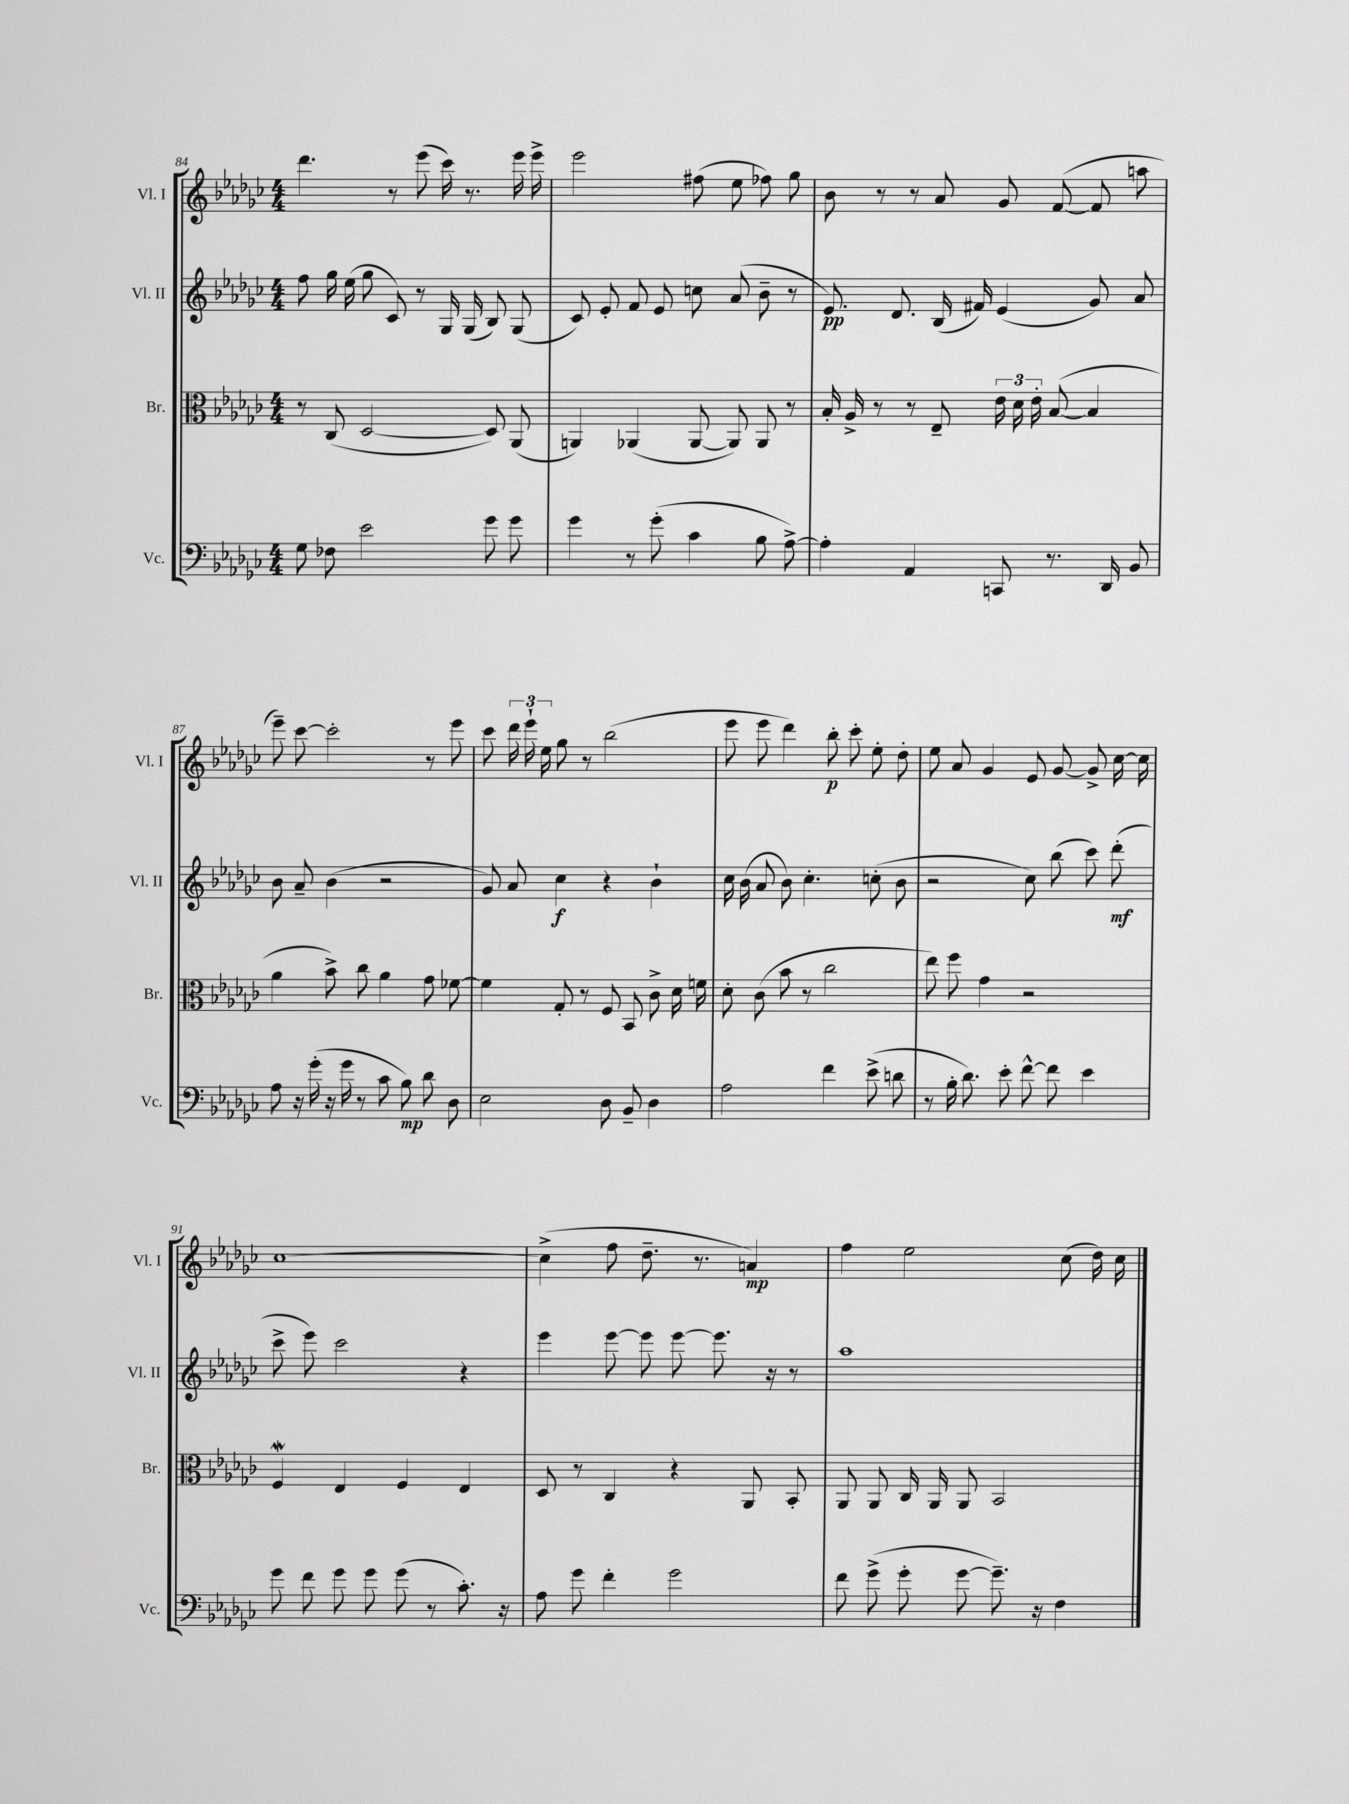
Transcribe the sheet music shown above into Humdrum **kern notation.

**kern	**dynam	**kern	**kern	**dynam	**kern	**dynam
*part4	*part4	*part3	*part2	*part2	*part1	*part1
*staff4	*staff4	*staff3	*staff2	*staff2	*staff1	*staff1
*I"Vc.	*	*I"Br.	*I"Vl. II	*	*I"Vl. I	*
*I'Vc.	*	*I'Br.	*I'Vl. II	*	*I'Vl. I	*
*clefF4	*	*clefC3	*clefG2	*	*clefG2	*
*k[b-e-a-d-g-c-]	*	*k[b-e-a-d-g-c-]	*k[b-e-a-d-g-c-]	*	*k[b-e-a-d-g-c-]	*
*M4/4	*	*M4/4	*M4/4	*	*M4/4	*
=84	=84	=84	=84	=84	=84	=84
8G-\	.	8r	8ff\	.	4.ddd-\	.
8F-X\	.	(8C-/	16gg-\	.	.	.
.	.	.	(16ee-\	.	.	.
2e-\	.	[2D-/	8gg-\	.	.	.
.	.	.	8c-/)	.	8r	.
.	.	.	8r	.	(8eee-\	.
.	.	.	16G-/	.	16ccc-\)	.
.	.	.	(16G-/	.	8.r	.
8g-\	.	8D-/])	8B-/)	.	.	.
8g-\	.	(8AA-/	(8G-/	.	16eee-\	.
.	.	.	.	.	16eee-^\	.
=85	=85	=85	=85	=85	=85	=85
4g-\	.	4AAn/)	8c-/)	.	2eee-\	.
.	.	.	8e-'/	.	.	.
8r	.	(4AA-X/	8f/	.	.	.
(8g-'\	.	.	8e-/	.	.	.
4c-\	.	[8AA-/	8ccn\	.	(8ff#X\	.
.	.	8AA-/])	(8a-/	.	8ee-\	.
8B-\	.	8AA-/	8b-~\	.	8ff-X\)	.
[8A-^\)	.	8r	8r	.	8gg-\	.
=86	=86	=86	=86	=86	=86	=86
4A-'\]	.	16B-'/	8.e-/)	pp	8b-\	.
.	.	16A-^/	.	.	.	.
.	.	8r	.	.	8r	.
.	.	.	8.d-/	.	.	.
4AA-/	.	8r	.	.	8r	.
.	.	8E-~/	(16B-/	.	8a-/	.
.	.	.	16f#X/)	.	.	.
8CCn/	.	24e-\	(4e-/	.	8g-/	.
.	.	24d-\	.	.	.	.
.	.	24e-'\	.	.	.	.
8.r	.	([8B-/	.	.	([8f/	.
.	.	4B-/]	8g-/)	.	8f/]	.
16DD-/	.	.	.	.	.	.
8BB-/	.	.	8a-/	.	8aan\	.
!!LO:LB:g=z
=87	=87	=87	=87	=87	=87	=87
8A-\	.	4a-\	8b-\	.	8eee-~\)	.
16r	.	.	8a-~/	.	[8ccc-\	.
(16g-'\	.	.	.	.	.	.
16r	.	8b-^\)	(4b-\	.	2ccc-'\]	.
16g-\	.	.	.	.	.	.
8r	.	8cc-\	.	.	.	.
8c-\	.	4a-\	2r	.	.	.
8B-\)	mp	.	.	.	.	.
8d-\	.	8g-\	.	.	8r	.
8D-\	.	[8f-X\	.	.	8eee-\	.
=88	=88	=88	=88	=88	=88	=88
2E-\	.	4f-\]	8g-/)	.	8ccc-\	.
.	.	.	8a-/	.	24ddd-\	.
.	.	.	.	.	24eee-`\	.
.	.	.	.	.	24ee-\	.
.	.	8G-'/	4cc-\	f	8gg-\	.
.	.	8r	.	.	8r	.
8D-\	.	8F/	4r	.	(2bb-\	.
8BB-~/	.	8BB-/	.	.	.	.
4D-\	.	8c-^\	4b-`\	.	.	.
.	.	16d-\	.	.	.	.
.	.	16fn\	.	.	.	.
=89	=89	=89	=89	=89	=89	=89
2A-\	.	8d-'\	16cc-\	.	8eee-\	.
.	.	.	(16b-\	.	.	.
.	.	(8c-\	8a-/	.	8eee-\	.
.	.	8b-\	8b-\)	.	4ddd-\)	.
.	.	8r	4.cc-'\	.	.	.
4f\	.	2cc-\	.	.	8bb-'\	p
.	.	.	.	.	8ccc-'\	.
(8e-^\	.	.	(8ccn'\	.	8ee-'\	.
8dn\	.	.	8b-\	.	8dd-'\	.
=90	=90	=90	=90	=90	=90	=90
8r	.	8ee-\)	2r	.	8ee-\	.
16B-'\	.	8ff\	.	.	8a-/	.
8.d-\)	.	.	.	.	.	.
.	.	4g-\	.	.	4g-/	.
8e-'\	.	.	.	.	.	.
[8f^^\	.	2r	8cc-\)	.	8e-/	.
8f\]	.	.	(8bb-\	.	[8g-/	.
4e-\	.	.	8ccc-\)	.	8g-^/]	.
.	.	.	(8ddd-'\	mf	[16cc-\	.
.	.	.	.	.	16cc-\]	.
!!LO:LB:g=z
=91	=91	=91	=91	=91	=91	=91
8g-\	.	4FW/	8ccc-^\	.	[1cc-	.
8f\	.	.	8eee-\)	.	.	.
8g-\	.	4E-/	2ccc-\	.	.	.
8g-\	.	.	.	.	.	.
(8g-\	.	4F/	.	.	.	.
8r	.	.	.	.	.	.
8.c-'\)	.	4E-/	4r	.	.	.
16r	.	.	.	.	.	.
=92	=92	=92	=92	=92	=92	=92
8A-\	.	8D-/	4eee-\	.	(4cc-^\]	.
8g-\	.	8r	.	.	.	.
4f'\	.	4C-/	[8eee-\	.	8ff\	.
.	.	.	8eee-\]	.	8.dd-~\	.
2g-\	.	4r	[8eee-\	.	.	.
.	.	.	.	.	8.r	.
.	.	.	8.eee-\]	.	.	.
.	.	8AA-/	.	.	4an/)	mp
.	.	.	16r	.	.	.
.	.	8BB-'/	8r	.	.	.
=93	=93	=93	=93	=93	=93	=93
8f\	.	8AA-/	1aa-	.	4ff\	.
(8g-^\	.	8AA-/	.	.	.	.
8g-'\	.	16C-/	.	.	2ee-\	.
.	.	16AA-/	.	.	.	.
[8g-\	.	8AA-/	.	.	.	.
8.g-~\])	.	2BB-/	.	.	.	.
16r	.	.	.	.	.	.
4F\	.	.	.	.	(8cc-\	.
.	.	.	.	.	16dd-\)	.
.	.	.	.	.	16cc-\	.
==	==	==	==	==	==	==
*-	*-	*-	*-	*-	*-	*-
